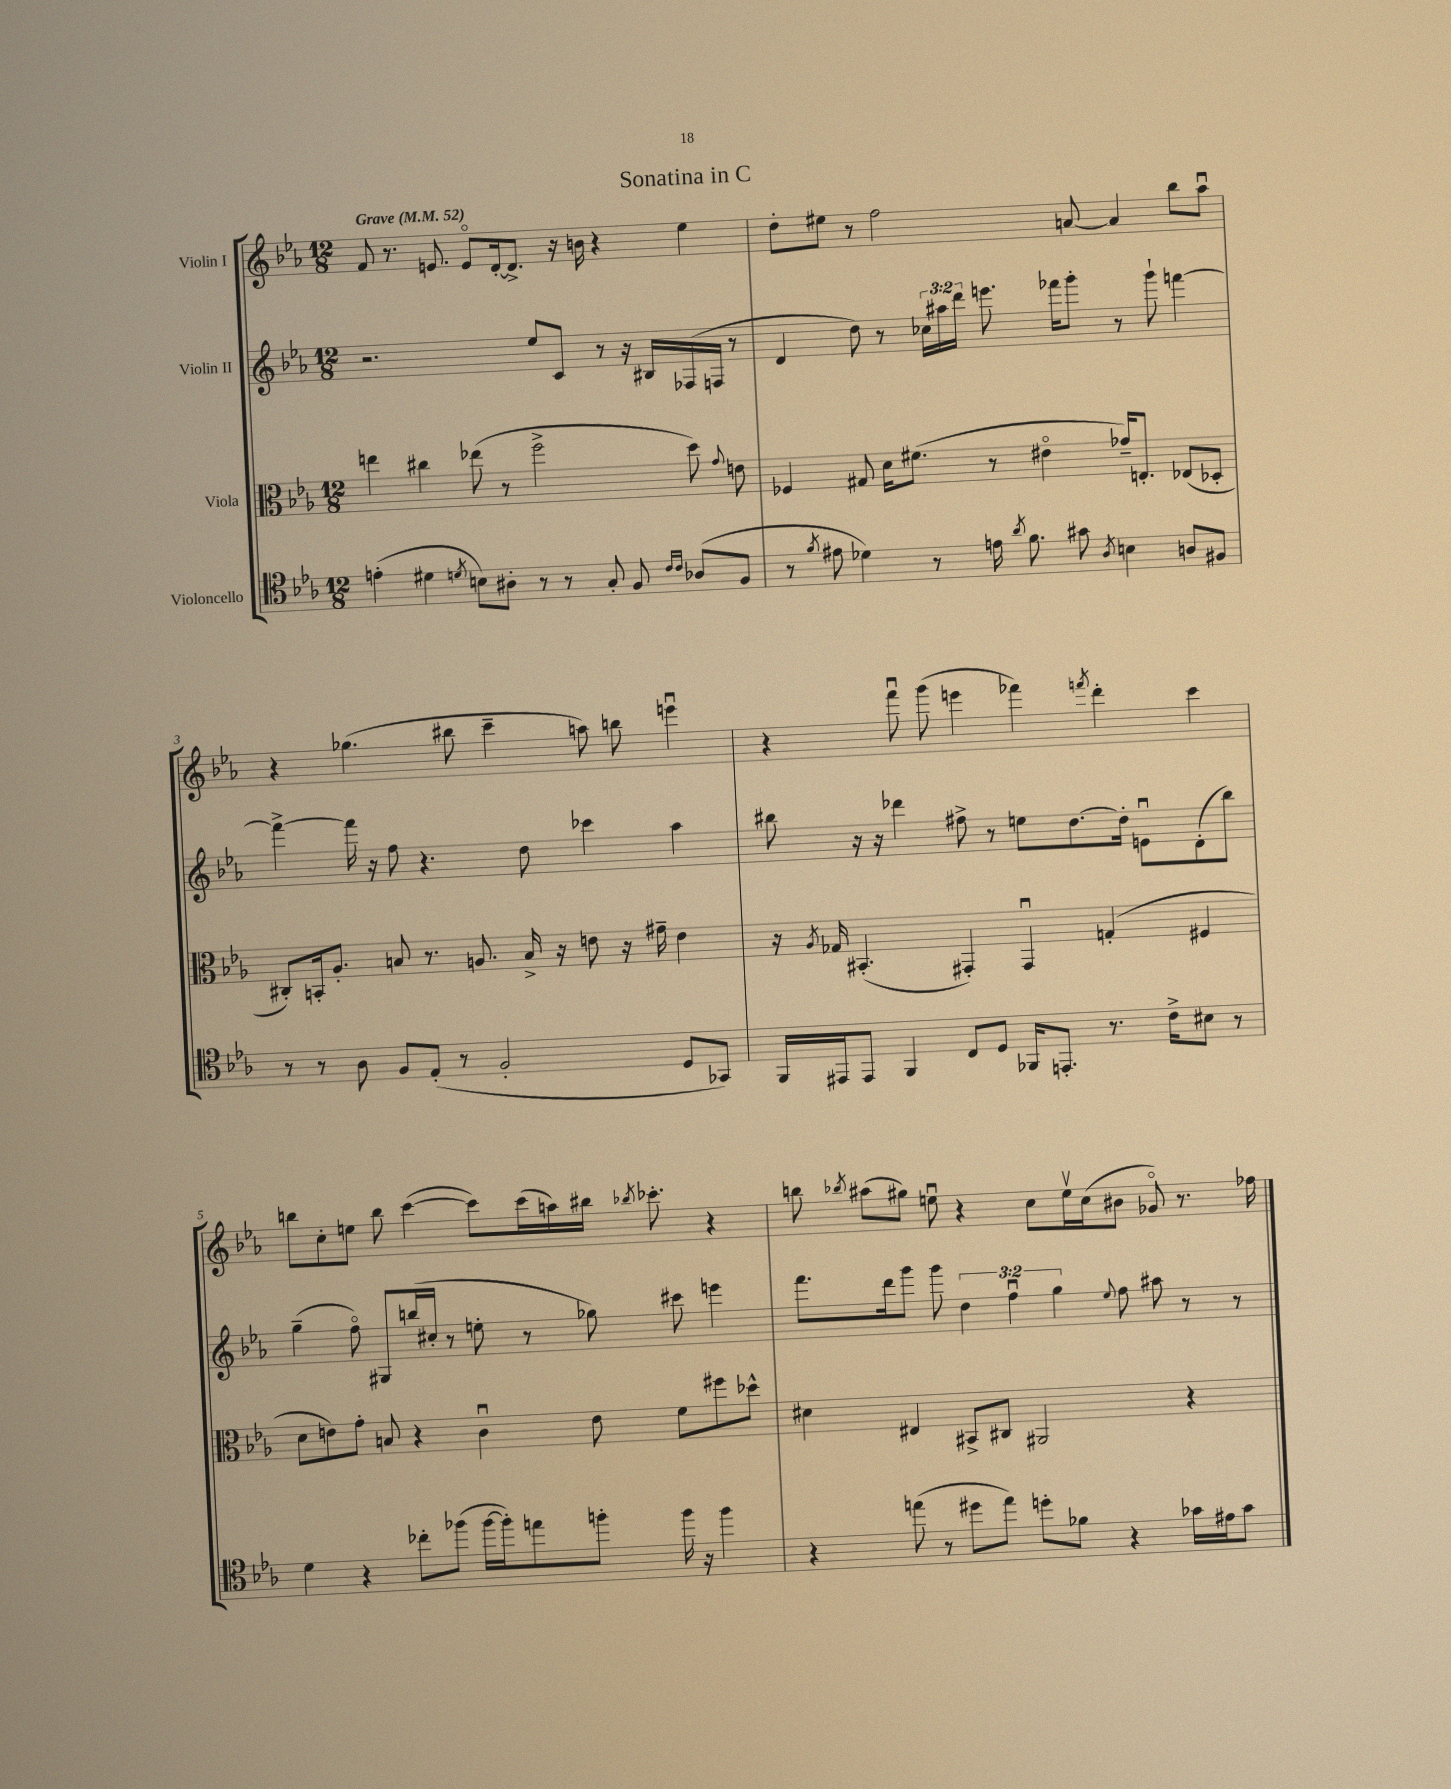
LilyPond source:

\header { title = "Sonatina in C" }
<<
\new StaffGroup <<
\new Staff = "s0" \with { instrumentName = "Violin I" } {
    \clef treble \key ees \major \numericTimeSignature \time 12/8 \tempo "Grave" 4 = 52
    \autoBeamOff f'8 r8. e'8. e'8[\flageolet d'16~-. d'8.]-> r16 b'16 r4 ees''4 |
    d''8[-. eis''8] r8 f''2 a'8~ a'4 bes''8[ aes''8]\downbow |
    r4 ges''4.( bis''8 c'''4-- a''8) b''8 e'''4\downbow |
    r4 f'''8\downbow g'''8( e'''4 fes'''4) \acciaccatura { f'''8 } d'''4-. c'''4 |
    b''8[ c''8-. e''8] b''8 c'''4~( c'''8[) c'''16( a''16) bis''16] \acciaccatura { bes''8 } ces'''8.-. r4 |
    b''8 \acciaccatura { bes''8 } ais''8[( gis''8]) e''8\downbow r4 c''8[ e''16\upbow c''16( bis'8] ges'8\flageolet) r8. fes''16 \bar "|." |
}
\new Staff = "s1" \with { instrumentName = "Violin II" } {
    \clef treble \key ees \major \numericTimeSignature \time 12/8 \override Staff.TupletNumber.text = #tuplet-number::calc-fraction-text
    \autoBeamOff r2. ees''8[ c'8] r8 r16 bis16[ fes16( f16] r8 |
    d'4 d''8) r8 \tuplet 3/2 { ces''16[ ais''16 d'''16] } e'''8. fes'''16[ g'''8]-. r8 g'''8-! f'''4~ |
    f'''4~-> f'''16 r16 f''8 r4. d''8 ces'''4 aes''4 |
    bis''8 r16 r16 des'''4 fis''8-> r8 e''8[ d''8.~ d''16]-. e'8[\downbow d'8-.( bis''8]) |
    g''4--( f''8\flageolet) gis8[ b''16( cis''16]-. r8 e''8-. r8 ges''8) cis'''8 e'''4 |
    f'''8.[ d'''16 g'''8] g'''8 \tuplet 3/2 { d''4 f''4\downbow g''4 } \appoggiatura { ees''8 } f''8 ais''8 r8 r8 \bar "|." |
}
\new Staff = "s2" \with { instrumentName = "Viola" } {
    \clef alto \key ees \major \numericTimeSignature \time 12/8
    \autoBeamOff e''4 cis''4 ees''8( r8 f''2-> d''8) \appoggiatura { g'8 } e'8 |
    fes4 gis8 d'16[ fis'8.]( r8 eis'4\flageolet ges'16[--) e8.]-. ees8[( des8]-. |
    cis8[-.) b,16-. aes8.]-. b8 r8. a8. b16-> r16 e'8 r16 gis'16-- e'4 |
    r16 \acciaccatura { aes8 } ges16 bis,4.-.( gis,4-.) gis,4\downbow g4-.( fis4 |
    d'8[ e'8) g'8]-. b8 r4 c'4\downbow e'8 f'8[ fis''8 des''8]-^ |
    dis'4 eis4 bis,8[-> cis8] ais,2 r4 \bar "|." |
}
\new Staff = "s3" \with { instrumentName = "Violoncello" } {
    \clef tenor \key ees \major \numericTimeSignature \time 12/8
    \autoBeamOff e'4-.( dis'4 \acciaccatura { d'8 } b8[) ais8]-. r8 r8 g8-. f8 \grace { c'16[ c'16] } aes8[( f8] |
    r8 \acciaccatura { f'8 } eis'8 des'4) r8 e'16 \acciaccatura { aes'8 } f'8. gis'8 \acciaccatura { aes8 } b4 a8[ fis8] |
    r8 r8 aes8 f8[ ees8]-.( r8 f2-. d8[ ges,8]) |
    f,16[ eis,16 eis,8] f,4 c8[ d8] fes,16[ e,8.]-. r8. c'16[-> bis8] r8 |
    d'4 r4 ces''8[-. fes''8]( fes''16[~ fes''16-.) e''8 f''8]-. f''16 r16 f''4 |
    r4 e''8( r8 dis''8[ e''8]) d''8[-. fes'8] r4 ges'16[ eis'16 ges'8] \bar "|." |
}
>>
>>
